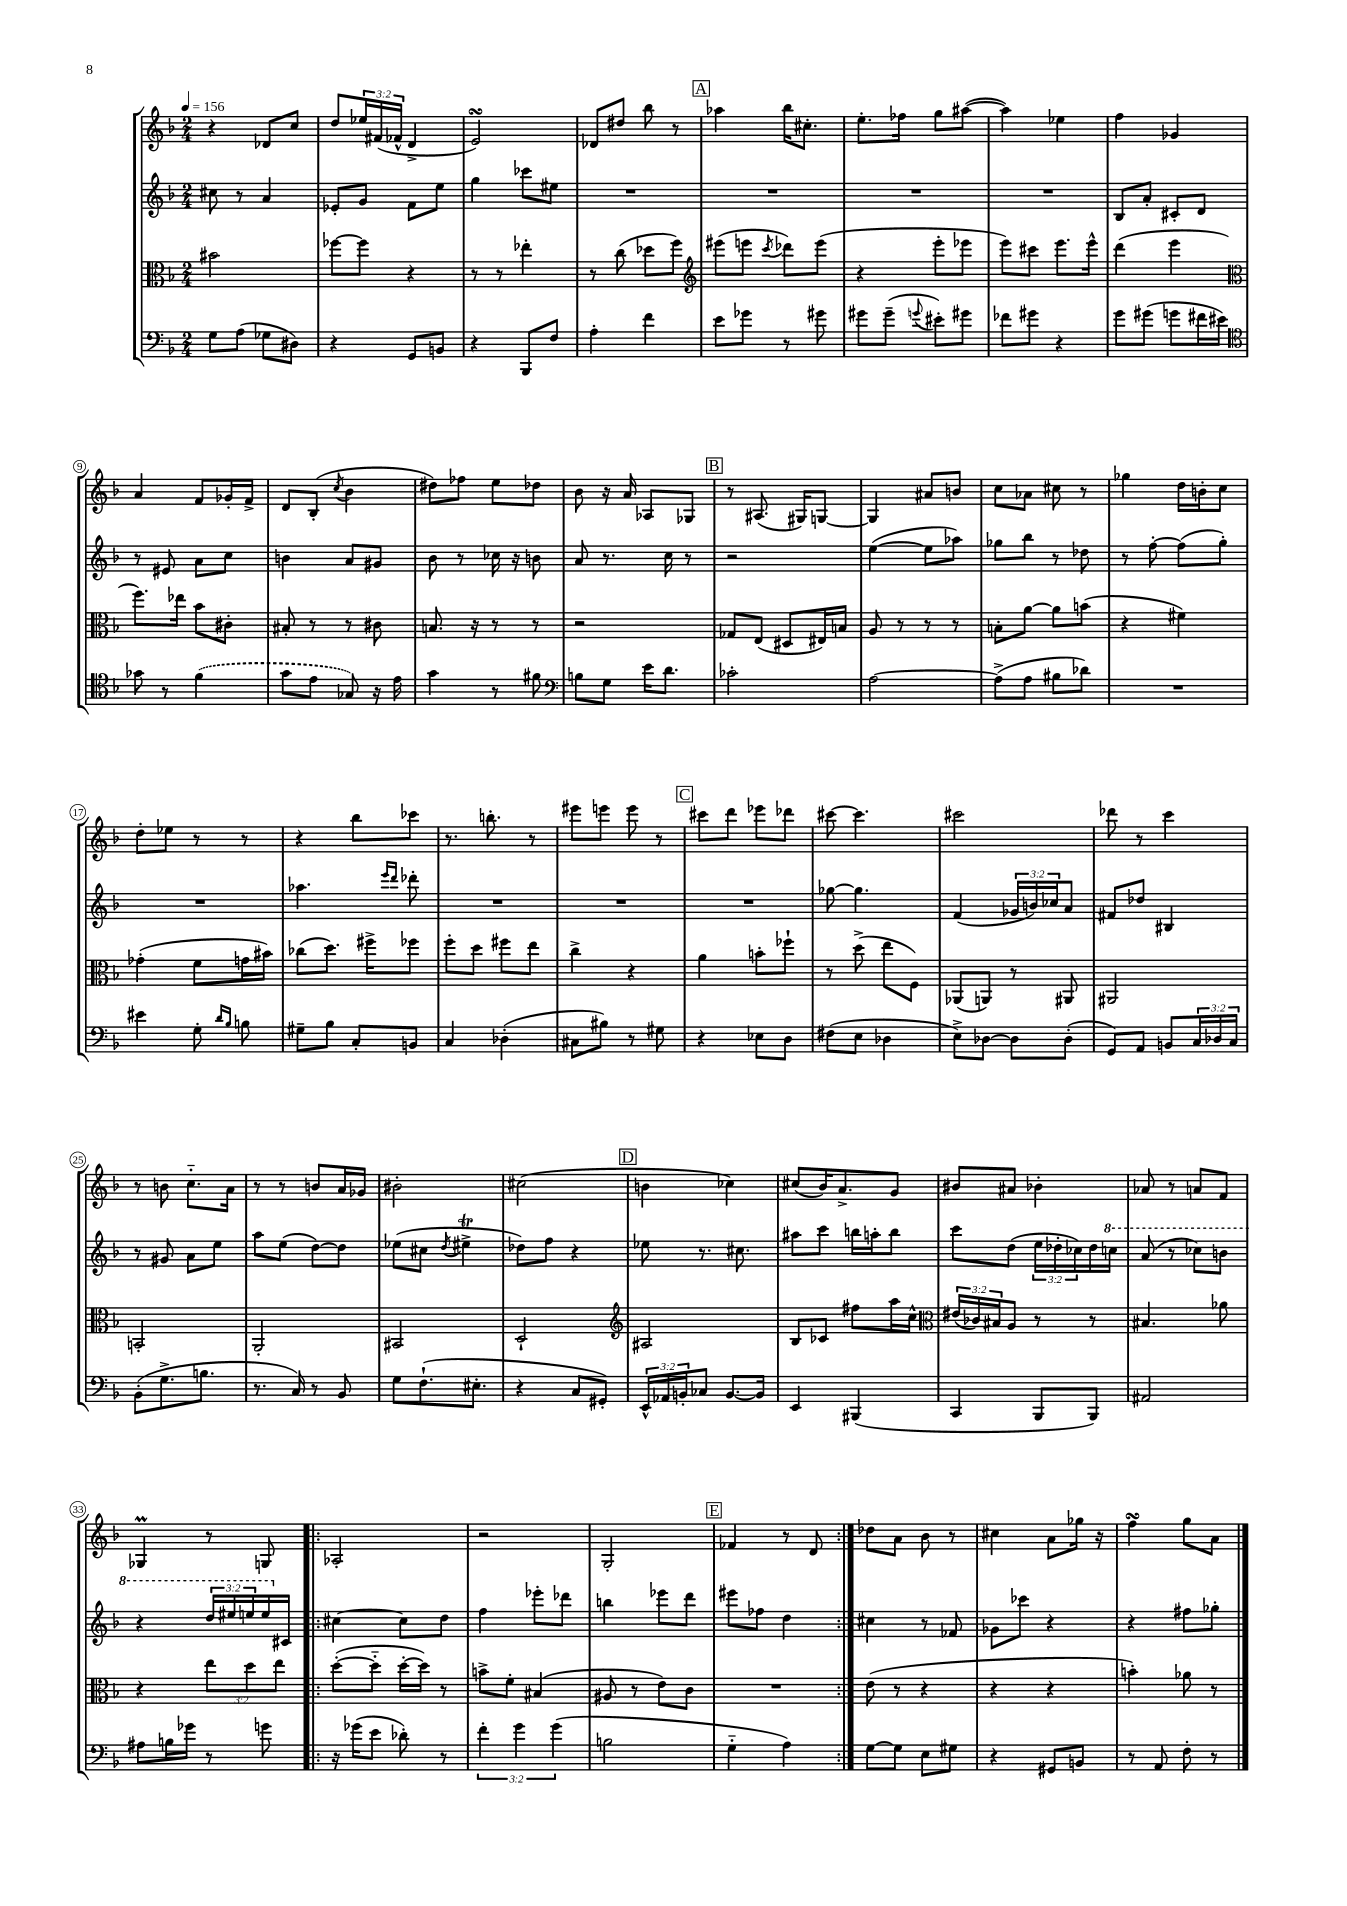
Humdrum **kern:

**kern	**kern	**kern	**kern
*part4	*part3	*part2	*part1
*staff4	*staff3	*staff2	*staff1
*clefF4	*clefC3	*clefG2	*clefG2
*k[b-]	*k[b-]	*k[b-]	*k[b-]
*M2/4	*M2/4	*M2/4	*M2/4
*MM156	*MM156	*MM156	*MM156
=1	=1	=1	=1
8G\L	2b#X\	8cc#X\	4r
(8A\J	.	8r	.
8G-X\L	.	4a/	8d-X/L
8D#X\J)	.	.	8cc/J
=2	=2	=2	=2
4r	[8ff-X\L	8e-X'/L	8dd/L
.	8ff-\J]	8g/J	24ee-X/L
.	.	.	(24f#X/
.	.	.	24f-X^^/JJ
8GG/L	4r	8f\L	4d^/
8BBn/J	.	8ee\J	.
=3	=3	=3	=3
4r	8r	4gg\	2esSsS/)
.	8r	.	.
8BBB-/L	4ee-X'\	8ccc-X\L	.
8F/J	.	8ee#X\J	.
=4	=4	=4	=4
4A'\	8r	2r	8d-X/L
.	(8cc\	.	8dd#X/J
4f\	8dd-X\L	.	8bb-\
.	8ff\J)	.	8r
!!LO:REH:place=s1:t=A
=5	=5	=5	=5
*	*clefG2	*	*
8e\L	(8eee#X\L	2r	4aa-X\
8g-X\J	8eeen\J	.	.
.	8qccc/	.	.
8r	8ddd-X\L)	.	16bb-\KL
.	.	.	8.cc#X'\J
8g#X\	(8eee\J	.	.
=6	=6	=6	=6
8g#X\L	4r	2r	8.ee'\L
(8g#~\J	.	.	.
.	.	.	16ff-X\Jk
8qqgn/	.	.	.
8e#X'\L)	8eee'\L	.	8gg\L
8g#X\J	8eee-X\J	.	([8aa#X\J
=7	=7	=7	=7
8f-X\L	8eee\L)	2r	4aa#\])
8g#X\J	8ccc#X\J	.	.
4r	8.eee\L	.	4ee-X\
.	16eee^^\Jk	.	.
=8	=8	=8	=8
8g\L	(4ddd\	8B-/L	4ff\
(8g#X\J	.	8a'/J	.
8gn\L	4eee\	8c#X'/L	4g-X/
16f#X\L	.	8d/J	.
16e#X\JJ)	.	.	.
!!LO:LB:g=z
=9	=9	=9	=9
*clefC4	*clefC3	*	*
8g-X\	8.ff\L)	8r	4a/
8r	.	8e#X/	.
.	16ee-X\Jk	.	.
(4f\	8b-\L	8a\L	8f/L
.	8c#X'\J	8cc\J	16g-X'/L
.	.	.	16f^/JJ
=10	=10	=10	=10
8g\L	8B#X'/	4bn\	8d/L
8e\J	8r	.	(8B-'/J
.	.	.	8qcc/
8G-X/)	8r	8a/L	4b-\
16r	8c#X\	8g#X/J	.
16e\	.	.	.
=11	=11	=11	=11
4g\	8.Bn/	8b-\	8dd#X\L)
.	.	8r	8ff-X\J
.	16r	.	.
8r	8r	16cc-X\	8ee\L
.	.	16r	.
8f#X\	8r	8bn\	8dd-X\J
=12	=12	=12	=12
*clefF4	*	*	*
8Bn\L	2r	8a/	8b-\
8G\J	.	8.r	16r
.	.	.	16a/
16e\KL	.	.	8A-X/L
8.d\J	.	16cc\	.
.	.	8r	8G-X/J
!!LO:REH:place=s1:t=B
=13	=13	=13	=13
2c-X'\	8G-X/L	2r	8r
.	(8E/J	.	(8.A#X/
.	8D#X/L	.	.
.	.	.	16G#X/KL)
.	16E#X/L)	.	[8Gn/J
.	16Bn/JJ	.	.
=14	=14	=14	=14
[2A\	8A/	([4ee\	4G/]
.	8r	.	.
.	8r	8ee\L]	8a#X/L
.	8r	8aa-X\J)	8bn/J
=15	=15	=15	=15
(8A^\L]	8Bn'\L	8gg-X\L	8cc\L
8A\J	[8a\J	8bb-\J	8a-X\J
8B#X\L	8a\L]	8r	8cc#X\
8d-X\J)	(8bn\J	8dd-X\	8r
=16	=16	=16	=16
2r	4r	8r	4gg-X\
.	.	[8ff'\	.
.	4f#X\)	(8ff\L]	16dd\LL
.	.	.	16bn'\J
.	.	8gg'\J)	8cc\J
!!LO:LB:g=z
=17	=17	=17	=17
4e#X\	(4g-X'\	2r	8dd'\L
.	.	.	8ee-X\J
8G'\	8f\L	.	8r
16qqd/LL	.	.	.
16qqB-/JJ	.	.	.
8Bn\	16gn\L	.	8r
.	16b#X\JJ)	.	.
=18	=18	=18	=18
8G#X~\L	(8cc-X\L	4.aa-X\	4r
8B-\J	8.dd\J)	.	.
8C'/L	.	.	8bb-\L
.	16ff#X^\KL	.	.
.	.	16qqeee/LL	.
.	.	16qqddd/JJ	.
8BBn/J	8ff-X\J	8ddd-X'\	8ccc-X\J
=19	=19	=19	=19
4C/	8ff'\L	2r	8.r
.	8dd\J	.	.
.	.	.	8.bbn'\
(4D-X'\	8ff#X\L	.	.
.	8ee\J	.	8r
=20	=20	=20	=20
8C#X\L	4cc^\	2r	8eee#X\L
8B#X\J)	.	.	8eeen\J
8r	4r	.	8eee\
8G#X\	.	.	8r
!!LO:REH:place=s1:t=C
=21	=21	=21	=21
4r	4a\	2r	8ccc#X\L
.	.	.	8ddd\J
8E-X\L	8bn'\L	.	8eee-X\L
8D\J	8ff-X`\J	.	8ddd-X\J
=22	=22	=22	=22
(8F#X\L	8r	[8gg-X\	[8ccc#X\
8E\J	(8dd^\	4.gg-\]	4.ccc#\]
4D-X\	8ee\L	.	.
.	8F\J)	.	.
=23	=23	=23	=23
8E^\L)	(8AA-X/L	(4f/	2ccc#X\
[8D-X\J	8AAn/J)	.	.
8D-\L]	8r	24g-X/LL	.
.	.	24bn/)	.
.	.	24cc-X/J	.
(8D-'\J	8AA#X/	8a/J	.
=24	=24	=24	=24
8GG/L)	2AA#X/	8f#X/L	8ddd-X\
8AA/J	.	8dd-X/J	8r
8BBn/L	.	4B#X/	4ccc\
24C/L	.	.	.
24D-X/	.	.	.
24C/JJ	.	.	.
!!LO:LB:g=z
=25	=25	=25	=25
(8BB-'\L	2BBn'/	8r	8r
8.G^\	.	8g#X/	8bn\
.	.	8a\L	8.cc\L
8.Bn\J	.	.	.
.	.	8ee\J	.
.	.	.	16a\Jk
=26	=26	=26	=26
8.r	2AA'/	8aa\L	8r
.	.	(8ee\J	8r
16C/)	.	.	.
8r	.	[8dd\L)	8bn/L
8BB-/	.	8dd\J]	16a/L
.	.	.	16g-X/JJ
=27	=27	=27	=27
8G\L	2BB#X/	(8ee-X\L	2b#X'\
(8.F`\	.	8cc#X\J	.
.	.	8qdd/	.
.	.	4ee#Xt^\	.
8.E#X'\J	.	.	.
=28	=28	=28	=28
4r	2D`/	8dd-X\L)	(2cc#X\
.	.	8ff\J	.
8C/L	.	4r	.
8GG#X'/J)	.	.	.
!!LO:REH:place=s1:t=D
=29	=29	=29	=29
*	*clefG2	*	*
24EE^^/LL	2A#X/	8ee-X\	4bn\
24AA-X/	.	.	.
24BBn'/J	.	.	.
8C-X/J	.	8.r	.
[8.BB/L	.	.	4cc-X\)
.	.	8.cc#X\	.
16BB/Jk]	.	.	.
=30	=30	=30	=30
4EE/	8B-/L	8aa#X\L	(8cc#X/L
.	8c-X/J	8ccc\J	16b-/K)
.	.	.	8.a^/
(4BBB#X/	8ff#X\L	16bbn\LL	.
.	.	16aan'\J	.
.	16aa\L	8bb\J	8g/J
.	16cc^^\JJ	.	.
=31	=31	=31	=31
*	*clefC3	*	*
4CC/	(24e#X/LL	8ccc\L	8b#X/L
.	24c-X/)	.	.
.	24B#X/J	.	.
.	8A/J	(8dd\J	8a#X/J
8BBB-/L	8r	24ee\LL	4b-X'\
.	.	24dd-X'\	.
.	.	24cc-X\)	.
8BBB-/J)	8r	16dd-\	.
*	*	*8va	*
.	.	16cccn\JJ	.
=32	=32	=32	=32
2AA#X/	4.B#X/	(8aa/	8a-X/
.	.	8r	8r
.	.	8ccc-X\L)	8an/L
.	8a-X\	8bbn\J	8f/J
!!LO:LB:g=z
=33	=33	=33	=33
8A#X\L	4r	4r	4G-XM/
16Bn\L	.	.	.
16g-X\JJ	.	.	.
8r	12ee\L	24ddd/LL	8r
.	.	24eee#X/	.
.	12dd\	24eeen/	.
8gn\	.	16eee/	8Gn/
.	12ee\J	.	.
*	*	*X8va	*
.	.	16c#X/JJ	.
=34!|:	=34!|:	=34!|:	=34!|:
16r	([8dd'\L	[4cc#X\	2A-X'/
(16g-X\KL	.	.	.
8e\J	8dd\J]	.	.
8d-X'\)	[16dd'\LL	8cc#\L]	.
.	16dd\JJ])	.	.
8r	8r	8dd\J	.
=35	=35	=35	=35
6f'\	8bn^\L	4ff\	2r
.	8f'\J	.	.
6g\	.	.	.
.	(4B#X/	8eee-X'\L	.
(6g\	.	.	.
.	.	8ddd-X\J	.
=36	=36	=36	=36
2Bn\	8A#X/	4bbn\	2G'/
.	8r	.	.
.	8e\L)	8eee-X\L	.
.	8c\J	8ddd\J	.
!!LO:REH:place=s1:t=E
=37	=37	=37	=37
4G\	2r	8eee#X\L	4f-X/
.	.	8ff-X\J	.
4A\)	.	4dd\	8r
.	.	.	8d/
=38:|!	=38:|!	=38:|!	=38:|!
[8G\L	(8e\	4cc#X\	8dd-X\L
8G\J]	8r	.	8a\J
8E\L	4r	8r	8b-\
8G#X\J	.	8f-X/	8r
=39	=39	=39	=39
4r	4r	8g-X\L	4cc#X\
.	.	8ccc-X\J	.
8GG#X/L	4r	4r	8a\L
8BBn/J	.	.	16gg-X\Jk
.	.	.	16r
=40	=40	=40	=40
8r	4bn'\)	4r	4ffsSSs\
8AA/	.	.	.
8F'\	8a-X\	8ff#X\L	8gg\L
8r	8r	8gg-X'\J	8a\J
==	==	==	==
*-	*-	*-	*-
